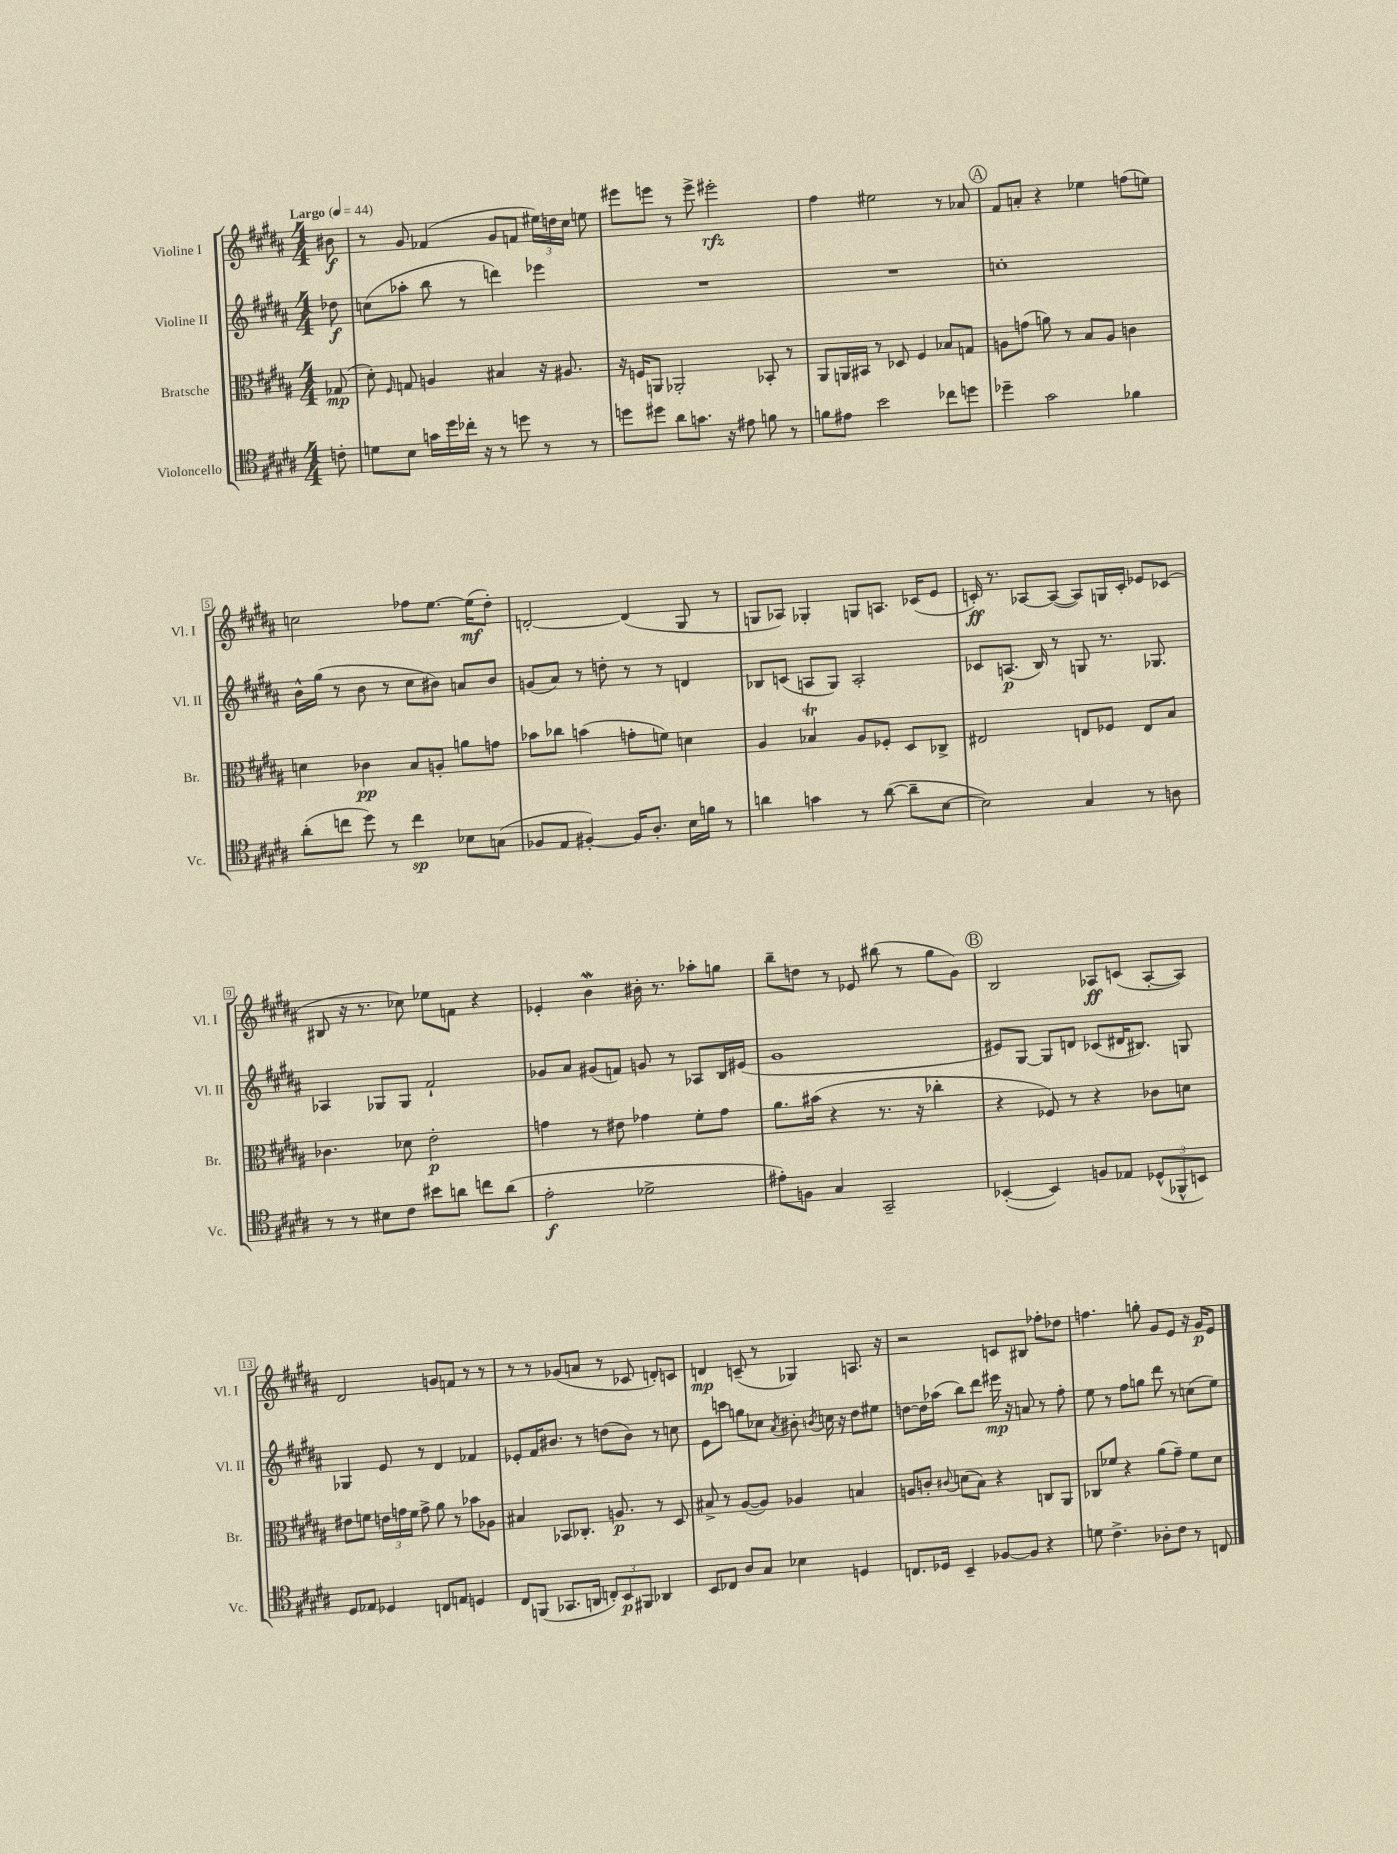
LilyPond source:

<<
\new StaffGroup <<
\new Staff = "s0" \with { instrumentName = "Violine I" shortInstrumentName = "Vl. I" } {
    \clef treble \key b \major \numericTimeSignature \time 4/4 \partial 8 \tempo "Largo" 4 = 44
    \autoBeamOff bis'8\f |
    r8 gis'8 fes'4( gis'8[ f'8] \tuplet 3/2 { eis''16[) d''16 cis''16] } e''8 |
    eis'''8[ e'''8] r8 e'''8-> eis'''2-.\rfz |
    fis''4 eis''2 r8 aes'8 |
    \mark \markup { \circle "A" } fis'8[ a'8]-. r4 ees''4 f''8[( e''8]) |
    c''2 fes''8[ e''8.]~ e''16[\mf( dis''8]-.) |
    d'2~-. d'4( gis8 r8 |
    g8[ aes8]) ges4-. g8[ a8.] ces'16[( e'8] |
    c'16-.\ff) r8. aes8[~ aes8]~( aes8[) g16 c'16]-. ees'8[ ces'8]( |
    bis8 r16 r8. ces''8) ees''8[ f'8] r4 |
    ees'4-. b'4\mordent bis'16-. r8. aes''8[-. g''8] |
    b''8[-- d''8] r8 ees'8 bis''8( r8 gis''8[ gis'8]) |
    \mark \markup { \circle "B" } b2 aes8[\ff c'8]( aes8[~-. aes8]) |
    dis'2 g'8[ f'8] r8 r8 |
    r8 r8 ges'8[( a'8] r8 ces'8 d'8[-.) c'8] |
    d'4\mp c'8--( r8 ges4) a8. r16 |
    r2 c'8[ bis8] fes''8[-. des''8] |
    f''4. g''8-. gis'8[ e'8] r16 gis'16[\p e'8] \bar "|." |
}
\new Staff = "s1" \with { instrumentName = "Violine II" shortInstrumentName = "Vl. II" } {
    \clef treble \key b \major \numericTimeSignature \time 4/4 \partial 8
    \autoBeamOff des''8\f |
    c''8[( aes''8]-. b''8 r8 d'''4) ees'''4 |
    R1 |
    R1 |
    \mark \markup { \circle "A" } c''1-. |
    b'16[-^ gis''16]( r8 b'8 r8 cis''8[ bis'8]) a'8[ bis'8] |
    g'8[( ais'8]) r8 d''8-. r8 r8 d'4 |
    bes8[ c'8]( a8[ gis8]) a2-. |
    ces'8[ a8.]\p( b16) r8 g8 r8. ges8. |
    aes4 ges8[ ges8] fis'2-! |
    ges'8[ ais'8] gis'8[( f'8]) g'8 r8 aes8[ b16 eis'16]( |
    gis'1 |
    \mark \markup { \circle "B" } eis'8[) gis8]~ gis8[ d'8] ces'8[( dis'16 bis8.]) g8 |
    ges4 e'8 r8 dis'4 fes'4 |
    ees'8[-. fis'16 bis'8.] r8 d''8[( bis'8]) r8 c''8 |
    e'8[ c'''8] g''8[ ces''8] \acciaccatura { ais'8 } bis'8-. \acciaccatura { b'8 } c''16 r16 dis''8[ eis''8] |
    d''8[~ d''16 aes''16]( b''8[) dis'''8] eis'''16\mp r16 a'8 r8 fis''8-. |
    e''8 r8 fis''8[ g''8] dis'''8 r8 c''8[( e''8]) \bar "|." |
}
\new Staff = "s2" \with { instrumentName = "Bratsche" shortInstrumentName = "Br." } {
    \clef alto \key b \major \numericTimeSignature \time 4/4 \partial 8
    \autoBeamOff ges8\mp( |
    dis'8-.) \grace { fis16 } g8 a4 bis4 r16 ais8. |
    r16 f16[ a,8] aes,2-. bes,8-. r8 |
    ais,8[ a,16 bis,16] r8 des8 fis4 bes8[ g8] |
    \mark \markup { \circle "A" } a8[ g'8]( a'8) r8 b8[ a8] c'4 |
    d'4 ces'4\pp b8[ a8]-. a'8[ g'8] |
    bes'8[ ces''8] b'4( g'8[-. f'8]) d'4 |
    ais4 bes4\trill ais8[ fes8]-. dis8[ ces8]-> |
    eis2 e8[ fes8] e8[ b8] |
    ces'4. des'8 e'2-.\p |
    g'4 r8 eis'8 ges'4 fis'8[-. ges'8] |
    ais'8.[ bis'16]( r4 r8. r16 ces''4-. |
    \mark \markup { \circle "B" } r4 fes8) r8 r4 ces'8[ d'8] |
    eis'8[ f'8] \tuplet 3/2 { e'16[ g'16 f'16] } g'8-> ais'8 r8 bes'8[ aes8] |
    bis4 bes,8[ ces8.]-. a8.\p r8 dis8 |
    bis8-> r8 ais8[~( ais8]) aes4 b4 |
    a8[ c'8]-. \appoggiatura { cis'8 } d'8[( b8]) r4 c8[ ais,8] |
    ces8[ fes'8] r4 ais'8[( gis'8]--) fes'8[ dis'8] \bar "|." |
}
\new Staff = "s3" \with { instrumentName = "Violoncello" shortInstrumentName = "Vc." } {
    \clef tenor \key b \major \numericTimeSignature \time 4/4 \partial 8
    \autoBeamOff c'8-. |
    d'8[ b8] g'16[ dis''16 ces''16]-. r16 r8 d''8 r8 r8 |
    d''8[ dis''8] ais'8[ g'8.] r16 eis'8 f'8 r8 |
    f'8[ eis'8] b'2 ces''8[ d''8] |
    \mark \markup { \circle "A" } des''4-- gis'2 fes'4 |
    ais'8[-.( c''8] dis''8) r8 c''4\sp bes8[ g8]( |
    fes8[ e8] fis4~-.) fis16[ ais8.]-. b16[ f'16] r8 |
    a'4 g'4 r8 a'8~( a'8[-- b8]~ |
    b2) gis4 r8 a8 |
    r8 r8 bis8[ cis'8] bis'8[ a'8] c''8[ a'8]( |
    e'2-.\f des'2-> |
    eis'8[-.) f8] gis4 gis,2-- |
    \mark \markup { \circle "B" } bes,4~-.( bes,4) f8[ ees8] \tuplet 3/2 { des8[-^( fes,8-^ b,8]) } |
    dis8[ ees8] des4 c8[ e8] d4 |
    cis8[ f,8]( ges,8.[ a,16] \tuplet 3/2 { c8[-.) b,8\p fis,8] } aes,4 |
    b,8[ ces8] ais8[ gis8] bes4 d4 |
    c8.[ des16] b,4-- fes8[~ fes8] r4 |
    d'8 cis'4.-> aes8[-. cis'8] r8 c8 \bar "|." |
}
>>
>>
\layout { \context { \Score \override BarNumber.stencil = #(make-stencil-boxer 0.1 0.3 ly:text-interface::print) } }
